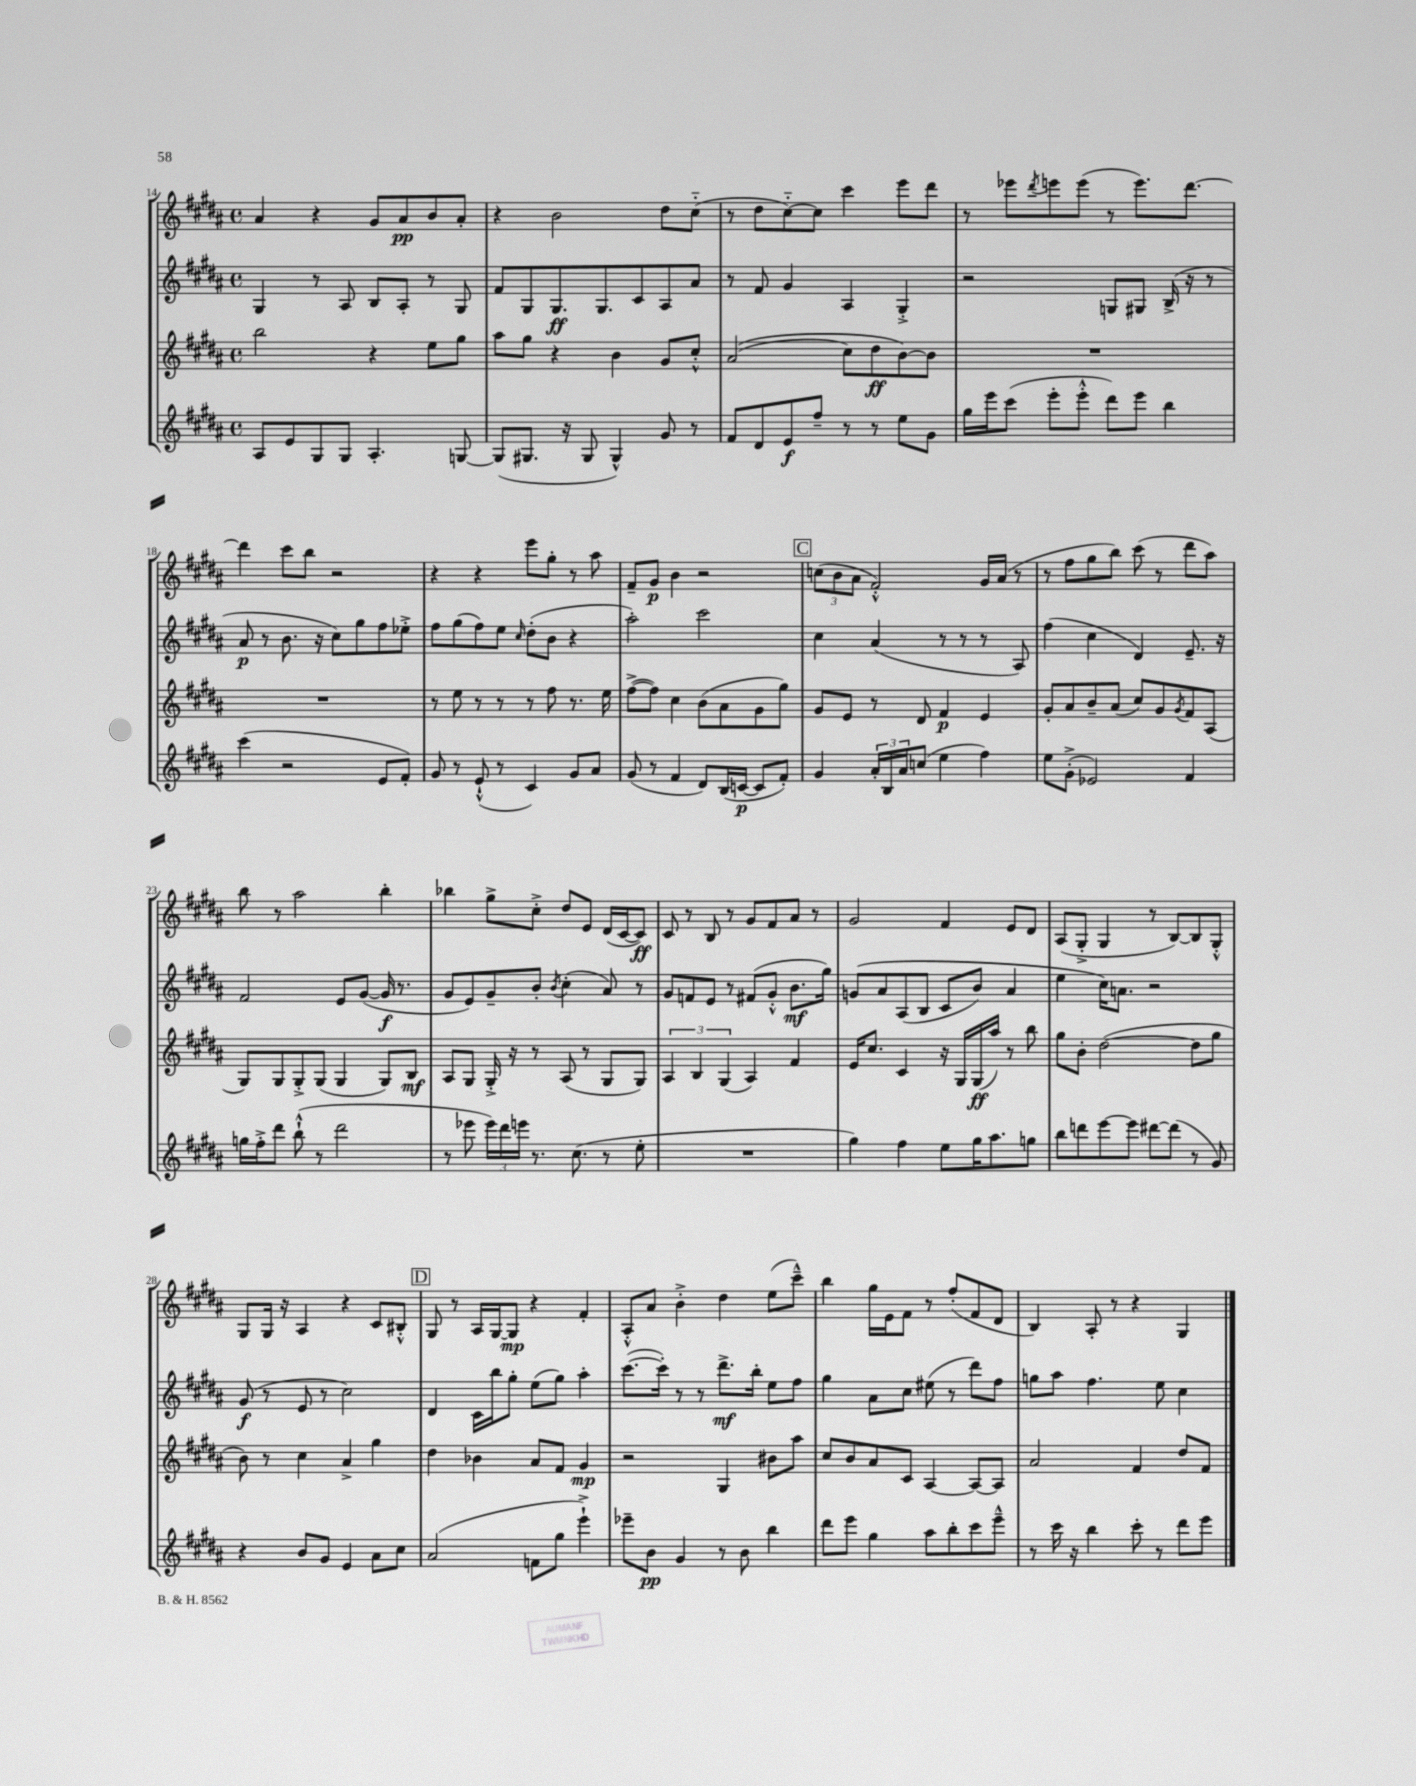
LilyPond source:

<<
\new StaffGroup <<
\new Staff = "s0" {
    \clef treble \key b \major \defaultTimeSignature \time 4/4
    ais'4 r4 gis'8 ais'8\pp b'8 ais'8-. |
    r4 b'2 dis''8 cis''8-_( |
    r8 dis''8 cis''8~-_) cis''8 cis'''4 e'''8 dis'''8 |
    r8 ees'''8 \acciaccatura { dis'''8 } e'''8 e'''8( r8 e'''8.) dis'''8.~ |
    dis'''4 cis'''8 b''8 r2 |
    r4 r4 e'''8 gis''8-. r8 ais''8 |
    fis'8-- gis'8\p b'4 r2 |
    \mark \markup { \box "C" } \tuplet 3/2 { c''8( b'8 ais'8 } fis'2-.-^) gis'16 ais'16( r8 |
    r8 fis''8 gis''8 b''8) cis'''8( r8 dis'''8 ais''8) |
    b''8 r8 ais''2 b''4-. |
    bes''4 gis''8-> cis''8-.-> dis''8 e'8 dis'16( cis'16~ cis'8\ff) |
    cis'8 r8 b8 r8 gis'8 fis'8 ais'8 r8 |
    gis'2 fis'4 e'8 dis'8 |
    ais8( gis8-.-> gis4 r8 b8~) b8 gis8-.-^ |
    gis8 gis16 r16 ais4 r4 cis'8 bis8-.-^ |
    \mark \markup { \box "D" } gis8 r8 ais16 gis16~ gis8\mp r4 fis'4-. |
    ais8-.-^ ais'8 b'4-.-> dis''4 e''8( cis'''8---^) |
    b''4 gis''16 e'16 fis'8 r8 fis''8-.( fis'8 dis'8 |
    b4) ais8-. r8 r4 gis4 \bar "|." |
}
\new Staff = "s1" {
    \clef treble \key b \major \defaultTimeSignature \time 4/4
    gis4 r8 ais8 b8 ais8-. r8 gis8 |
    fis'8 gis8 gis8.\ff gis8. cis'8 ais8 ais'8 |
    r8 fis'8 gis'4 ais4 gis4-.-> |
    r2 g8 gis8 b16->( r16 r8 |
    ais'8\p r8 b'8. r16 cis''8) gis''8 fis''8 ees''8-.-> |
    fis''8 gis''8( fis''8) e''8 \grace { cis''16 } dis''8-.( b'8 r4 |
    ais''2-.) cis'''2 |
    \mark \markup { \box "C" } cis''4 ais'4( r8 r8 r8 ais8) |
    fis''4( cis''4 dis'4) e'8.-- r16 |
    fis'2 e'8 gis'8~( gis'16\f r8. |
    gis'8 e'8) gis'8-- b'8-. \acciaccatura { b'8 } cis''4-.( ais'8) r8 |
    gis'8 f'8 e'8 r8 fis'8( gis'8-.-^ b'8.\mf gis''16) |
    g'8\( ais'8 ais8( b8 cis'8 b'8) ais'4 |
    e''4 cis''16\) a'8. r2 |
    gis'8\f( r8 e'8 r8 cis''2) |
    \mark \markup { \box "D" } dis'4 cis'16 b''16 gis''8-. e''8( gis''8) ais''4-. |
    cis'''8.~( cis'''16-.) r8 r8 dis'''8.->\mf b''16-. e''8 fis''8 |
    gis''4 ais'8 cis''8 eis''8( r8 dis'''8) fis''8 |
    g''8 ais''8 fis''4. e''8 cis''4 \bar "|." |
}
\new Staff = "s2" {
    \clef treble \key b \major \defaultTimeSignature \time 4/4
    b''2 r4 e''8 gis''8 |
    ais''8 gis''8 r4 b'4 gis'8 cis''8-.-^ |
    ais'2(\( cis''8) dis''8\ff b'8~\) b'8 |
    R1 |
    R1 |
    r8 e''8 r8 r8 r8 fis''8 r8. e''16 |
    fis''8~->( fis''8) cis''4 b'8( ais'8 gis'8 gis''8) |
    \mark \markup { \box "C" } gis'8 e'8 r8 dis'8 fis'4\p e'4 |
    gis'8-. ais'8 b'8-- ais'8( cis''8) gis'8 \acciaccatura { gis'8 } fis'8 ais8( |
    gis8) gis8 gis8-.-> gis8( gis4 gis8) b8\mf |
    ais8 gis8 gis16-.-> r16 r8 ais8( r8 gis8 gis8) |
    \tuplet 3/2 { ais4 b4 gis4( } ais4) fis'4 |
    e'16 cis''8. cis'4 r16 gis16 gis16\ff( ais''16) r8 b''8 |
    gis''8 b'8-. dis''2~( dis''8 gis''8 |
    b'8) r8 cis''4 ais'4-> gis''4 |
    \mark \markup { \box "D" } dis''4 bes'4 ais'8 fis'8 gis'4\mp |
    r2 gis4 bis'8 ais''8 |
    cis''8 b'8 ais'8 cis'8 ais4~ ais8~ ais8 |
    ais'2 fis'4 dis''8 fis'8 \bar "|." |
}
\new Staff = "s3" {
    \clef treble \key b \major \defaultTimeSignature \time 4/4
    ais8 e'8 gis8 gis8 ais4.-. g8~ |
    g8( gis8. r16 gis8 gis4-^) gis'8 r8 |
    fis'8 dis'8 e'8\f fis''8-- r8 r8 e''8 gis'8 |
    gis''16 e'''16 cis'''8( e'''8-. e'''8-.-^ dis'''8) e'''8 b''4 |
    cis'''4( r2 e'8 fis'8-.) |
    gis'8 r8 e'8-!-^( r8 cis'4) gis'8 ais'8 |
    gis'8( r8 fis'4 dis'8) b16( c'16~\p c'8 fis'8-.) |
    \mark \markup { \box "C" } gis'4 \tuplet 3/2 { ais'16-. b16 ais'16 } c''8( e''4 fis''4) |
    e''8 gis'8-.->( ees'2) fis'4 |
    g''16 fis''16-.-> dis'''8 b''8-!-^( r8 dis'''2 |
    r8 ees'''8 \tuplet 3/2 { ees'''16) dis'''16 e'''16 } r8. cis''8.( r8 e''8-. |
    R1 |
    gis''4) fis''4 e''8 gis''16 ais''8. g''8 |
    b''8 d'''8 e'''8~ e'''8 dis'''8~ dis'''8( r8 gis'8) |
    r4 b'8 gis'8 e'4 ais'8 cis''8 |
    \mark \markup { \box "D" } ais'2( f'8 gis''8 e'''4-!->) |
    ees'''8-- b'8\pp gis'4 r8 b'8 b''4 |
    dis'''8 e'''8 gis''4 ais''8 b''8-. cis'''8 e'''8---^ |
    r8 cis'''16 r16 b''4 cis'''8-. r8 dis'''8 e'''8 \bar "|." |
}
>>
>>
\layout { \context { \Score currentBarNumber = #14 } }
